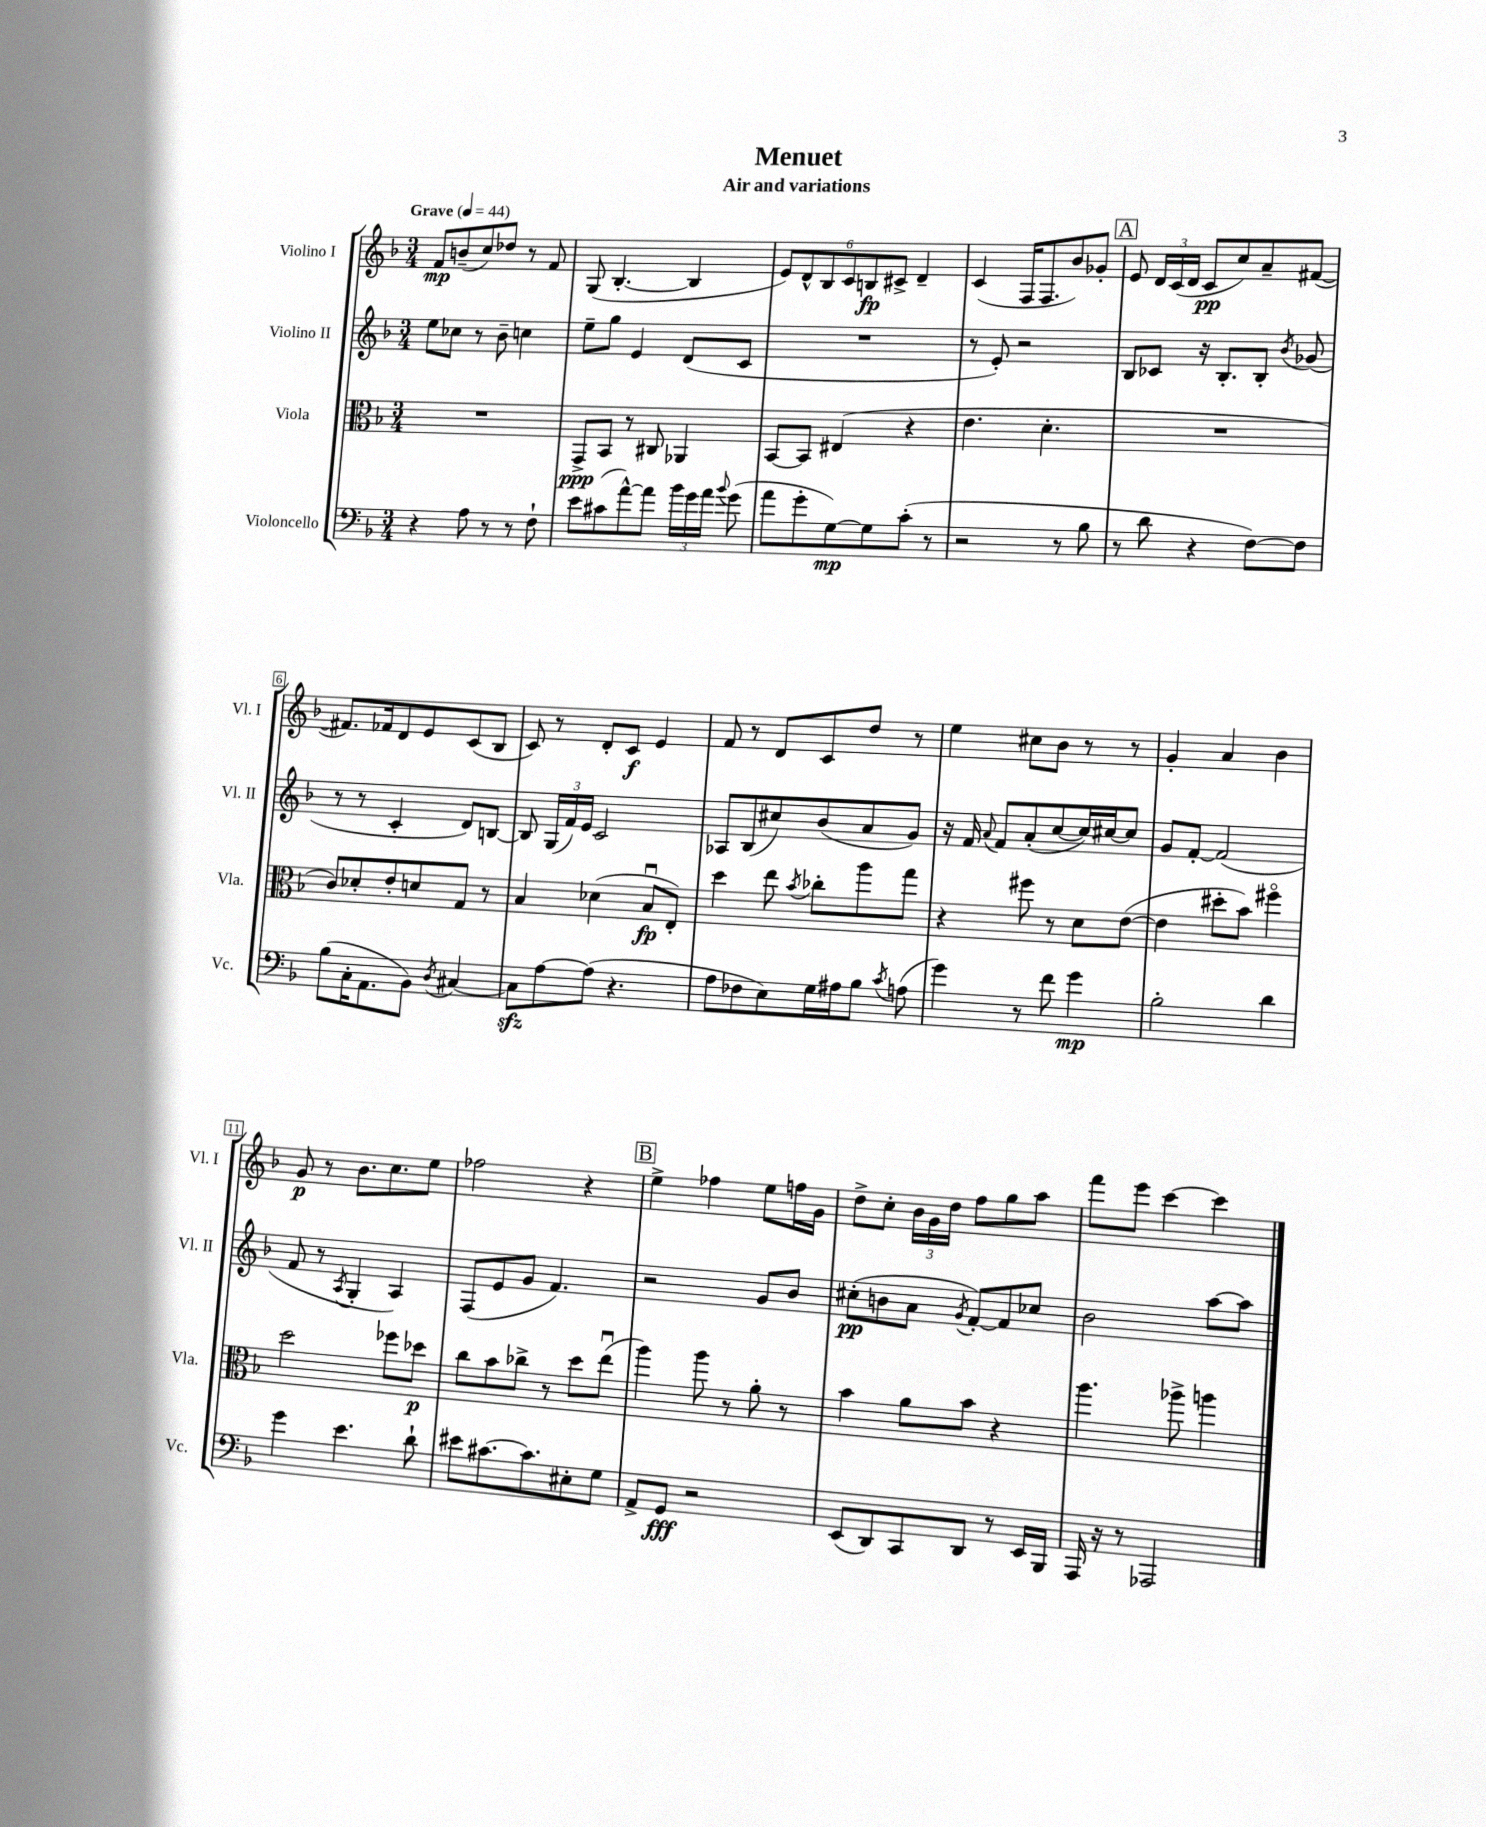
\header { title = "Menuet" subtitle = "Air and variations" }
<<
\new StaffGroup <<
\new Staff = "s0" \with { instrumentName = "Violino I" shortInstrumentName = "Vl. I" } {
    \clef treble \key f \major \numericTimeSignature \time 3/4 \tempo "Grave" 4 = 44
    \autoBeamOff f'8[\mp b'8--( c''8) des''8] r8 f'8 |
    g8( bes4.~-. bes4 |
    \tuplet 6/4 { e'8[) d'8-^ bes8 c'8 b8\fp cis'8]-> } d'4-- |
    c'4( f16[ f8. bes'8) ges'8]-. |
    \mark \markup { \box "A" } e'8 \tuplet 3/2 { d'16[ c'16( d'16] } c'8[\pp c''8) a'8-- fis'8]~( |
    fis'8.[) fes'16 d'8 e'8 c'8( bes8] |
    c'8) r8 d'8[-. c'8]\f e'4 |
    f'8 r8 d'8[ c'8 d''8] r8 |
    e''4 cis''8[ bes'8] r8 r8 |
    g'4-. a'4 bes'4 |
    g'8\p r8 bes'8.[ c''8. e''8] |
    fes''2 r4 |
    \mark \markup { \box "B" } e''4-> fes''4 e''8[ f''16 g'16] |
    d''8[-> c''8]-. \tuplet 3/2 { bes'16[ g'16 d''16] } f''8[ g''8 a''8] |
    f'''8[ e'''8] c'''4~ c'''4 \bar "|." |
}
\new Staff = "s1" \with { instrumentName = "Violino II" shortInstrumentName = "Vl. II" } {
    \clef treble \key f \major \numericTimeSignature \time 3/4
    \autoBeamOff e''8[ ces''8] r8 bes'8-- c''4 |
    e''8[-- g''8] e'4 d'8[( c'8] |
    R2. |
    r8 e'8-.) r2 |
    \mark \markup { \box "A" } bes8[ ces'8] r16 bes8.[-. bes8]-. \acciaccatura { bes'8 } ges'8( |
    r8 r8 c'4-. d'8[) b8]~ |
    b8 \tuplet 3/2 { g16[( f'16) e'16] } c'2 |
    aes8[ bes8( cis''8) bes'8( a'8 g'8]) |
    r16 f'16 \appoggiatura { a'8 } f'8[ a'8-.( c''8~ c''16) cis''16~ cis''8] |
    g'8[ f'8]~-. f'2( |
    f'8 r8 \acciaccatura { a8 } g4-. a4) |
    f8[( e'8 g'8] f'4.) |
    \mark \markup { \box "B" } r2 g'8[ bes'8] |
    cis''8[-.\pp( b'8 a'8] \acciaccatura { g'8 } f'8[~-.) f'8 ces''8] |
    bes'2 a''8[~ a''8] \bar "|." |
}
\new Staff = "s2" \with { instrumentName = "Viola" shortInstrumentName = "Vla." } {
    \clef alto \key f \major \numericTimeSignature \time 3/4
    \autoBeamOff R2. |
    g,8[->\ppp bes,8] r8 cis8 aes,4 |
    bes,8[~ bes,8] eis4( r4 |
    e'4. d'4.-. |
    \mark \markup { \box "A" } R2. |
    c'8[) des'8-. e'8-. d'8 g8] r8 |
    bes4 des'4( bes8[\downbow\fp e8]-.) |
    d''4 e''8 \acciaccatura { bes'8 } ces''8[-. a''8 g''8] |
    r4 fis''8 r8 d'8[ e'8]~( |
    e'4 dis''8[-. bes'8]) fis''4\flageolet |
    d''2 fes''8[ des''8]\p |
    c''8[ bes'8 ces''8]-> r8 d''8[ e''8]\downbow( |
    \mark \markup { \box "B" } a''4) a''8 r8 a'8-. r8 |
    bes'4 a'8[ bes'8] r4 |
    a''4. aes''8-> a''4 \bar "|." |
}
\new Staff = "s3" \with { instrumentName = "Violoncello" shortInstrumentName = "Vc." } {
    \clef bass \key f \major \numericTimeSignature \time 3/4
    \autoBeamOff r4 a8 r8 r8 f8-! |
    e'8[ cis'8( a'8~-^) a'8] \tuplet 3/2 { bes'16[ g'16 a'16] } \appoggiatura { bes'8 } g'8( |
    a'8[ g'8-. g8~\mp) g8 c'8]-.( r8 |
    r2 r8 bes8 |
    \mark \markup { \box "A" } r8 d'8 r4 f8[~) f8] |
    bes8[( c16-. a,8. bes,8]) \acciaccatura { d8 } cis4~ |
    cis8[\sfz a8~ a8]( r4. |
    a8[ fes8 e8) g16 ais16 bes8] \acciaccatura { c'8 } a8( |
    g'4) r8 f'8 g'4\mp |
    bes2-. d'4 |
    g'4 e'4. d'8-! |
    eis'8[ cis'8.~ cis'8. eis8-. g8] |
    \mark \markup { \box "B" } a,8[-> g,8]\fff r2 |
    e,8[( d,8) c,8 d,8] r8 e,16[ bes,,16] |
    a,,16 r16 r8 aes,,2 \bar "|." |
}
>>
>>
\layout { \context { \Score \override BarNumber.stencil = #(make-stencil-boxer 0.1 0.3 ly:text-interface::print) } }
